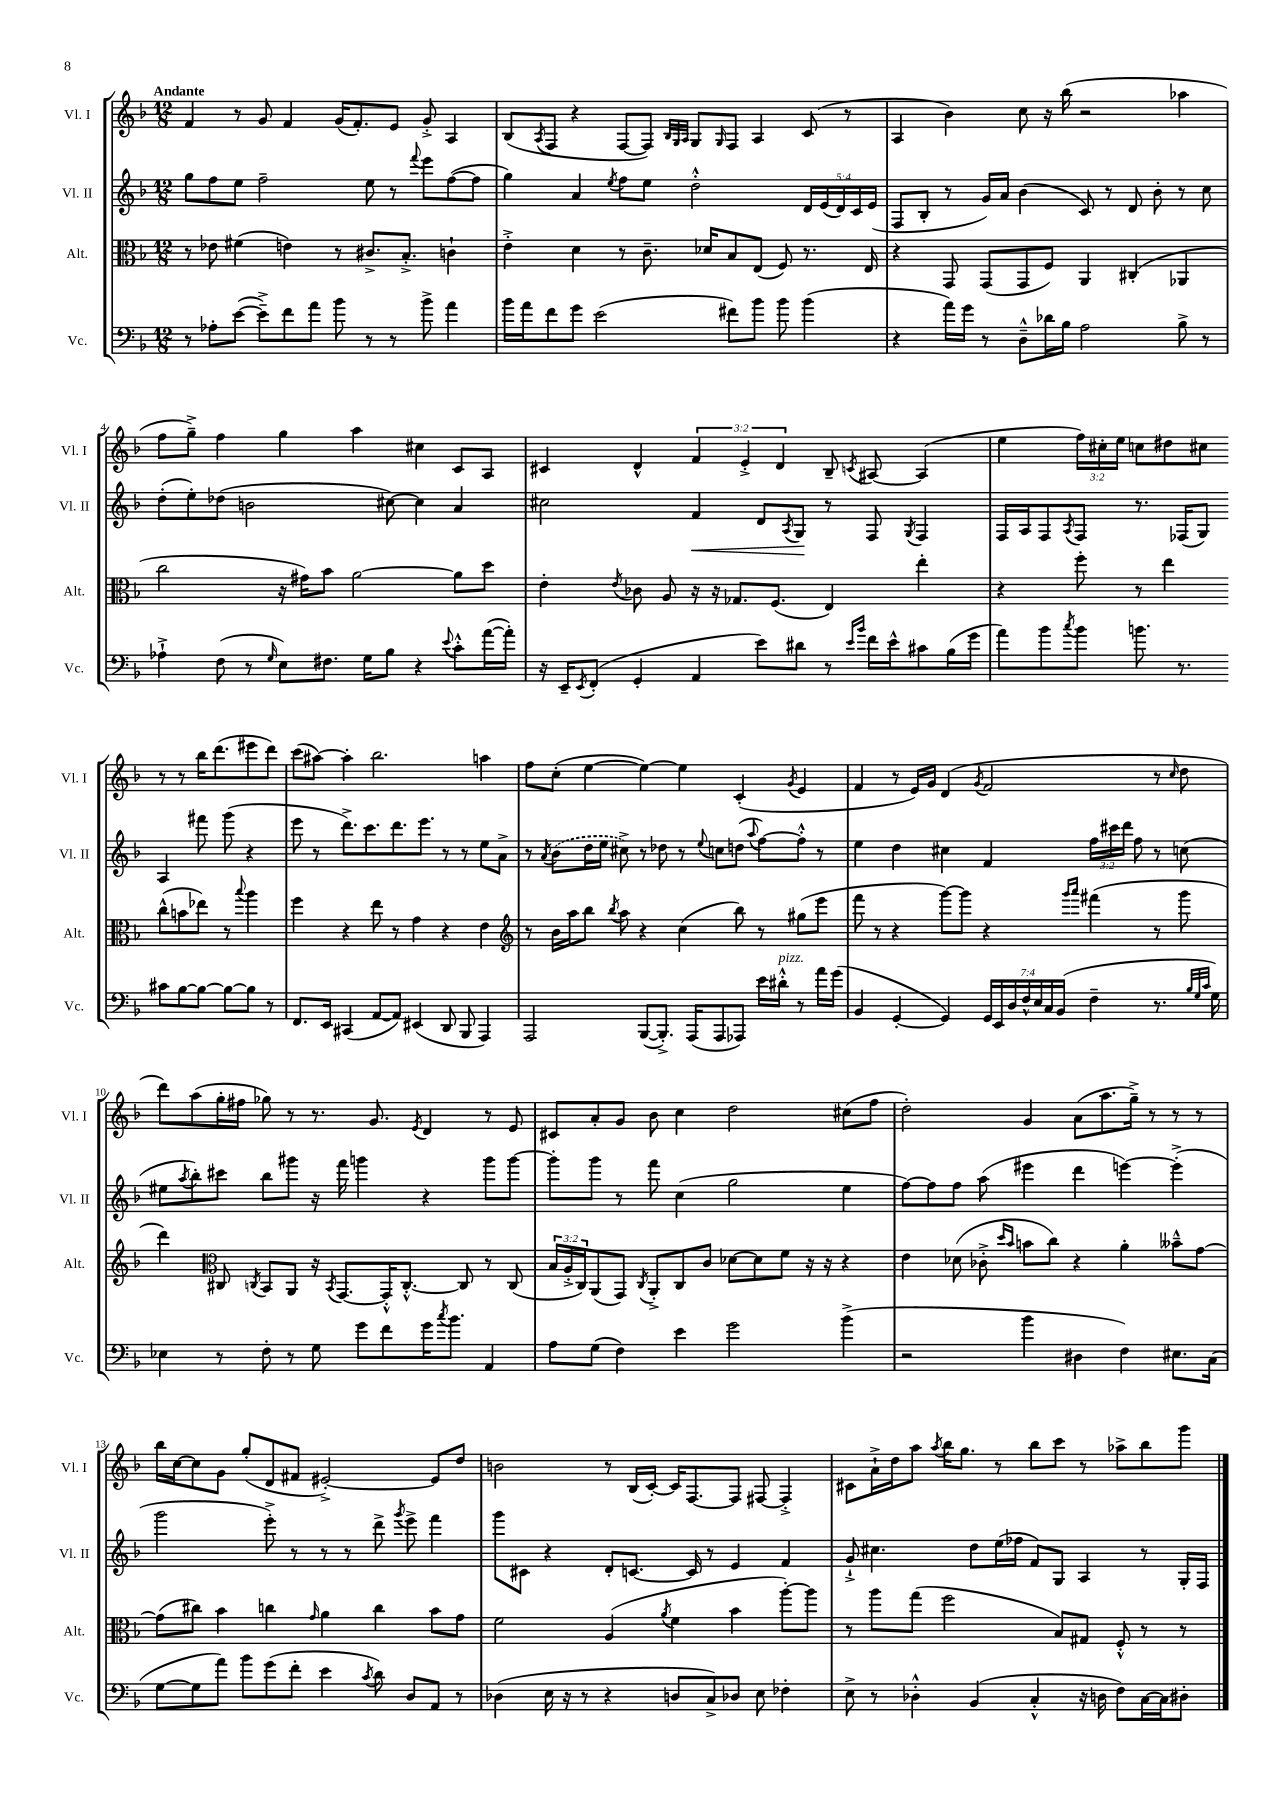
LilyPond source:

<<
\new StaffGroup <<
\new Staff = "s0" \with { instrumentName = "Vl. I" shortInstrumentName = "Vl. I" } {
    \clef treble \key f \major \numericTimeSignature \time 12/8 \override Staff.TupletNumber.text = #tuplet-number::calc-fraction-text \tempo "Andante"
    f'4 r8 g'8 f'4 g'16( f'8.-.) e'8 g'8-.-> a4 |
    bes8( \acciaccatura { a8 } f8 r4 f8~ f8) \grace { bes32 g32 a32 } g8 \grace { g16 } f8 a4 c'8( r8 |
    a4 bes'4) c''8 r16 bes''16( r2 aes''4 |
    f''8 g''8--->) f''4 g''4 a''4 cis''4 c'8 a8 |
    cis'4 d'4-^ \tuplet 3/2 { f'4 e'4-.-> d'4 } bes8-- \acciaccatura { c'8 } ais8~ ais4( |
    e''4 \tuplet 3/2 { f''16) cis''16-. e''16 } c''8 dis''8 cis''8 r8 r8 bes''16 d'''8.( eis'''8 d'''8) |
    c'''8( ais''8~) ais''4-. bes''2. a''4 |
    f''8 c''8-.( e''4~ e''4~) e''4 c'4-.( \acciaccatura { g'8 } e'4 |
    f'4 r8 e'16) g'16 d'4( \acciaccatura { g'8 } f'2 r8 \grace { c''16 } d''8 |
    d'''8) a''8( g''16-. fis''16 ges''8) r8 r8. g'8. \acciaccatura { e'8 } d'4 r8 e'8 |
    cis'8 a'8-. g'8 bes'8 c''4 d''2 cis''8( f''8 |
    d''2-.) g'4 a'8( a''8. g''16--->) r8 r8 r8 |
    bes''16 c''16~ c''8 g'8 g''8-.( d'8 fis'8 eis'2~-.->) eis'8 d''8 |
    b'2 r8 bes16( c'16~-.) c'16 f8.~ f8 fis8~ fis4-.-> |
    cis'8 a'16-!-> d''16 a''8 \acciaccatura { a''8 } bes''16 g''8. r8 bes''8 c'''8 r8 aes''8-> bes''8 g'''8 \bar "|." |
}
\new Staff = "s1" \with { instrumentName = "Vl. II" shortInstrumentName = "Vl. II" } {
    \clef treble \key f \major \numericTimeSignature \time 12/8 \override Staff.TupletNumber.text = #tuplet-number::calc-fraction-text
    g''8 f''8 e''8 f''2-- e''8 r8 \appoggiatura { f'''8 } e'''8 f''8~( f''8 |
    g''4) a'4 \acciaccatura { e''8 } f''8 e''8 d''2-.-^ \tuplet 5/4 { d'16 e'16( d'16) c'16 e'16( } |
    f8 bes8-. r8 g'16) a'16 bes'4( c'8) r8 d'8 bes'8-. r8 c''8 |
    d''8-.( e''8-.) des''8( b'2 cis''8~) cis''4 a'4 |
    cis''2 f'4\< d'8 \acciaccatura { a8 } g8\! r8 f8 \acciaccatura { g8 } f4 |
    f16 a16 f8 \acciaccatura { a8 } f8 r8. fes16( g8) a4 fis'''8 g'''8( r4 |
    e'''8 r8 d'''8.->) c'''8. d'''8. e'''8. r8 r8 e''8 a'8-> |
    r8 \acciaccatura { a'8 } \once \slurDashed bes'8( d''16 e''16 cis''8->) r8 des''8 r8 \appoggiatura { e''8 } c''8 d''8( \appoggiatura { a''8 } f''8~) f''8-.-^ r8 |
    e''4 d''4 cis''4 f'4 \tuplet 3/2 { f''16 cis'''16 d'''16 } f''8 r8 c''8( |
    eis''8 \acciaccatura { a''8 } bes''8-.) cis'''8 bes''8 gis'''8 r16 f'''16 g'''4 r4 g'''8 g'''8~ |
    g'''8-. g'''8 r8 f'''8 c''4( g''2 e''4 |
    f''8~) f''8 f''8 a''8( eis'''4 d'''4 e'''4~) e'''4-.->( |
    g'''2 e'''8-.->) r8 r8 r8 d'''8-> \acciaccatura { g'''8 } e'''8-> f'''4 |
    g'''8 cis'8 r4 d'8-. c'8.~ c'16 r8 e'4 f'4 |
    g'8-!-> cis''4. d''8 e''16( fes''16 f'8) g8 a4 r8 g16-. f16 \bar "|." |
}
\new Staff = "s2" \with { instrumentName = "Alt." shortInstrumentName = "Alt." } {
    \clef alto \key f \major \numericTimeSignature \time 12/8 \override Staff.TupletNumber.text = #tuplet-number::calc-fraction-text
    r8 ees'8 fis'4( e'4) r8 cis'8.-> bes8.-.-> c'4-! |
    e'4-.-> d'4 r8 c'8.-- des'16 bes8 e8( f8) r8. e16 |
    r4 g,8 g,8( g,8 f8) a,4 cis4-.( aes,4 |
    c''2 r16 gis'16) bes'8 a'2~ a'8 d''8 |
    e'4-. \acciaccatura { e'8 } ces'8 a8 r16 r16 ges8. f8.( e4) e''4-. |
    r4 f''8-. r8 e''4 c''8-^( b'8 ees''8) r8 \appoggiatura { bes''8 } a''4 |
    f''4 r4 e''8 r8 g'4 r4 e'4 |
    \clef treble r8 bes'16 a''16 bes''8 \acciaccatura { bes''8 } a''8 r4 c''4( bes''8) r8 gis''8( e'''8 |
    f'''8 r8 r4 g'''8~) g'''8 r4 \grace { g'''16 a'''16 } fis'''4( r8 g'''8 |
    d'''4) \clef alto cis8 \acciaccatura { c8 } bes,8 a,8 r16 \acciaccatura { bes,8 } g,8.~ g,16-.-^ c8.~-.-^ c8 r8 c8( |
    \tuplet 3/2 { bes16 a16-.-> c16) } a,8( g,8) \acciaccatura { c8 } a,8-.-> c8 c'8 des'8~ des'8 f'8 r16 r16 r4 |
    e'4 des'8( ces'8-.-> \grace { d''16 bes'16 } b'8 c''8) r4 a'4-. beses'8---^ g'8~ |
    g'8( cis''8) bes'4 c''4 \grace { g'16 } a'4 c''4 bes'8 g'8 |
    f'2 a4( \acciaccatura { a'8 } f'4 bes'4 a''8~-.) a''8 |
    r8 a''8 g''8( f''2 bes8) gis8 f8-.-^ r8 r8 \bar "|." |
}
\new Staff = "s3" \with { instrumentName = "Vc." shortInstrumentName = "Vc." } {
    \clef bass \key f \major \numericTimeSignature \time 12/8 \override Staff.TupletNumber.text = #tuplet-number::calc-fraction-text
    r8 aes8-. e'8~( e'8--->) f'8 a'8 bes'8 r8 r8 bes'8-> a'4 |
    bes'16 a'16 f'8 g'8 e'2( fis'8) bes'8 bes'8 bes'4( |
    r4 a'16) g'16 r8 d8---^ des'16 bes16 a2 bes8-> r8 |
    aes4-!-> f8( r8 \grace { g16 } e8) fis8. g16 bes8 r4 \appoggiatura { e'8 } c'8-.-^ a'16~( a'16-.) |
    r16 e,16-- \acciaccatura { e,8 } f,8-.( g,4-. a,4 e'8) dis'8 r8 \grace { e'16 bes'16 } f'16 e'16-^ cis'8 bes16( g'16 |
    a'8) bes'8 \acciaccatura { c''8 } bes'8 b'8. r8. cis'8 bes8~ bes8~ bes8~ bes8 r8 |
    f,8. e,16 cis,4( a,8~ a,8) eis,4( d,8 bes,,8 a,,4) |
    a,,2 bes,,8~( bes,,8.-.->) a,,16( a,,8 aes,,8) e'16 dis'16-.-^^\markup { \italic "pizz." } r8 a'16 g'16( |
    bes,4 g,4~-. g,4) \tuplet 7/4 { g,16 e,16 d16 f16-^ e16 c16 bes,16( } f4-- r8. \grace { bes32 g32 c'32 } g16) |
    ees4 r8 f8-. r8 g8 g'8 f'8 g'16 \acciaccatura { c''8 } bes'8. a,4 |
    a8 g8( f4) e'4 g'2 bes'4->( |
    r2 bes'4 dis4 f4) eis8. c16( |
    g8~ g8 a'8) bes'8 g'8( f'8-. e'4 \acciaccatura { c'8 } d'8) d8 a,8 r8 |
    des4( e16 r16 r8 r4 d8 c8->) des8 e8 fes4-. |
    e8-> r8 des4-.-^ bes,4( c4-.-^ r16 d16 f8) c16~ c16 dis8-. \bar "|." |
}
>>
>>
